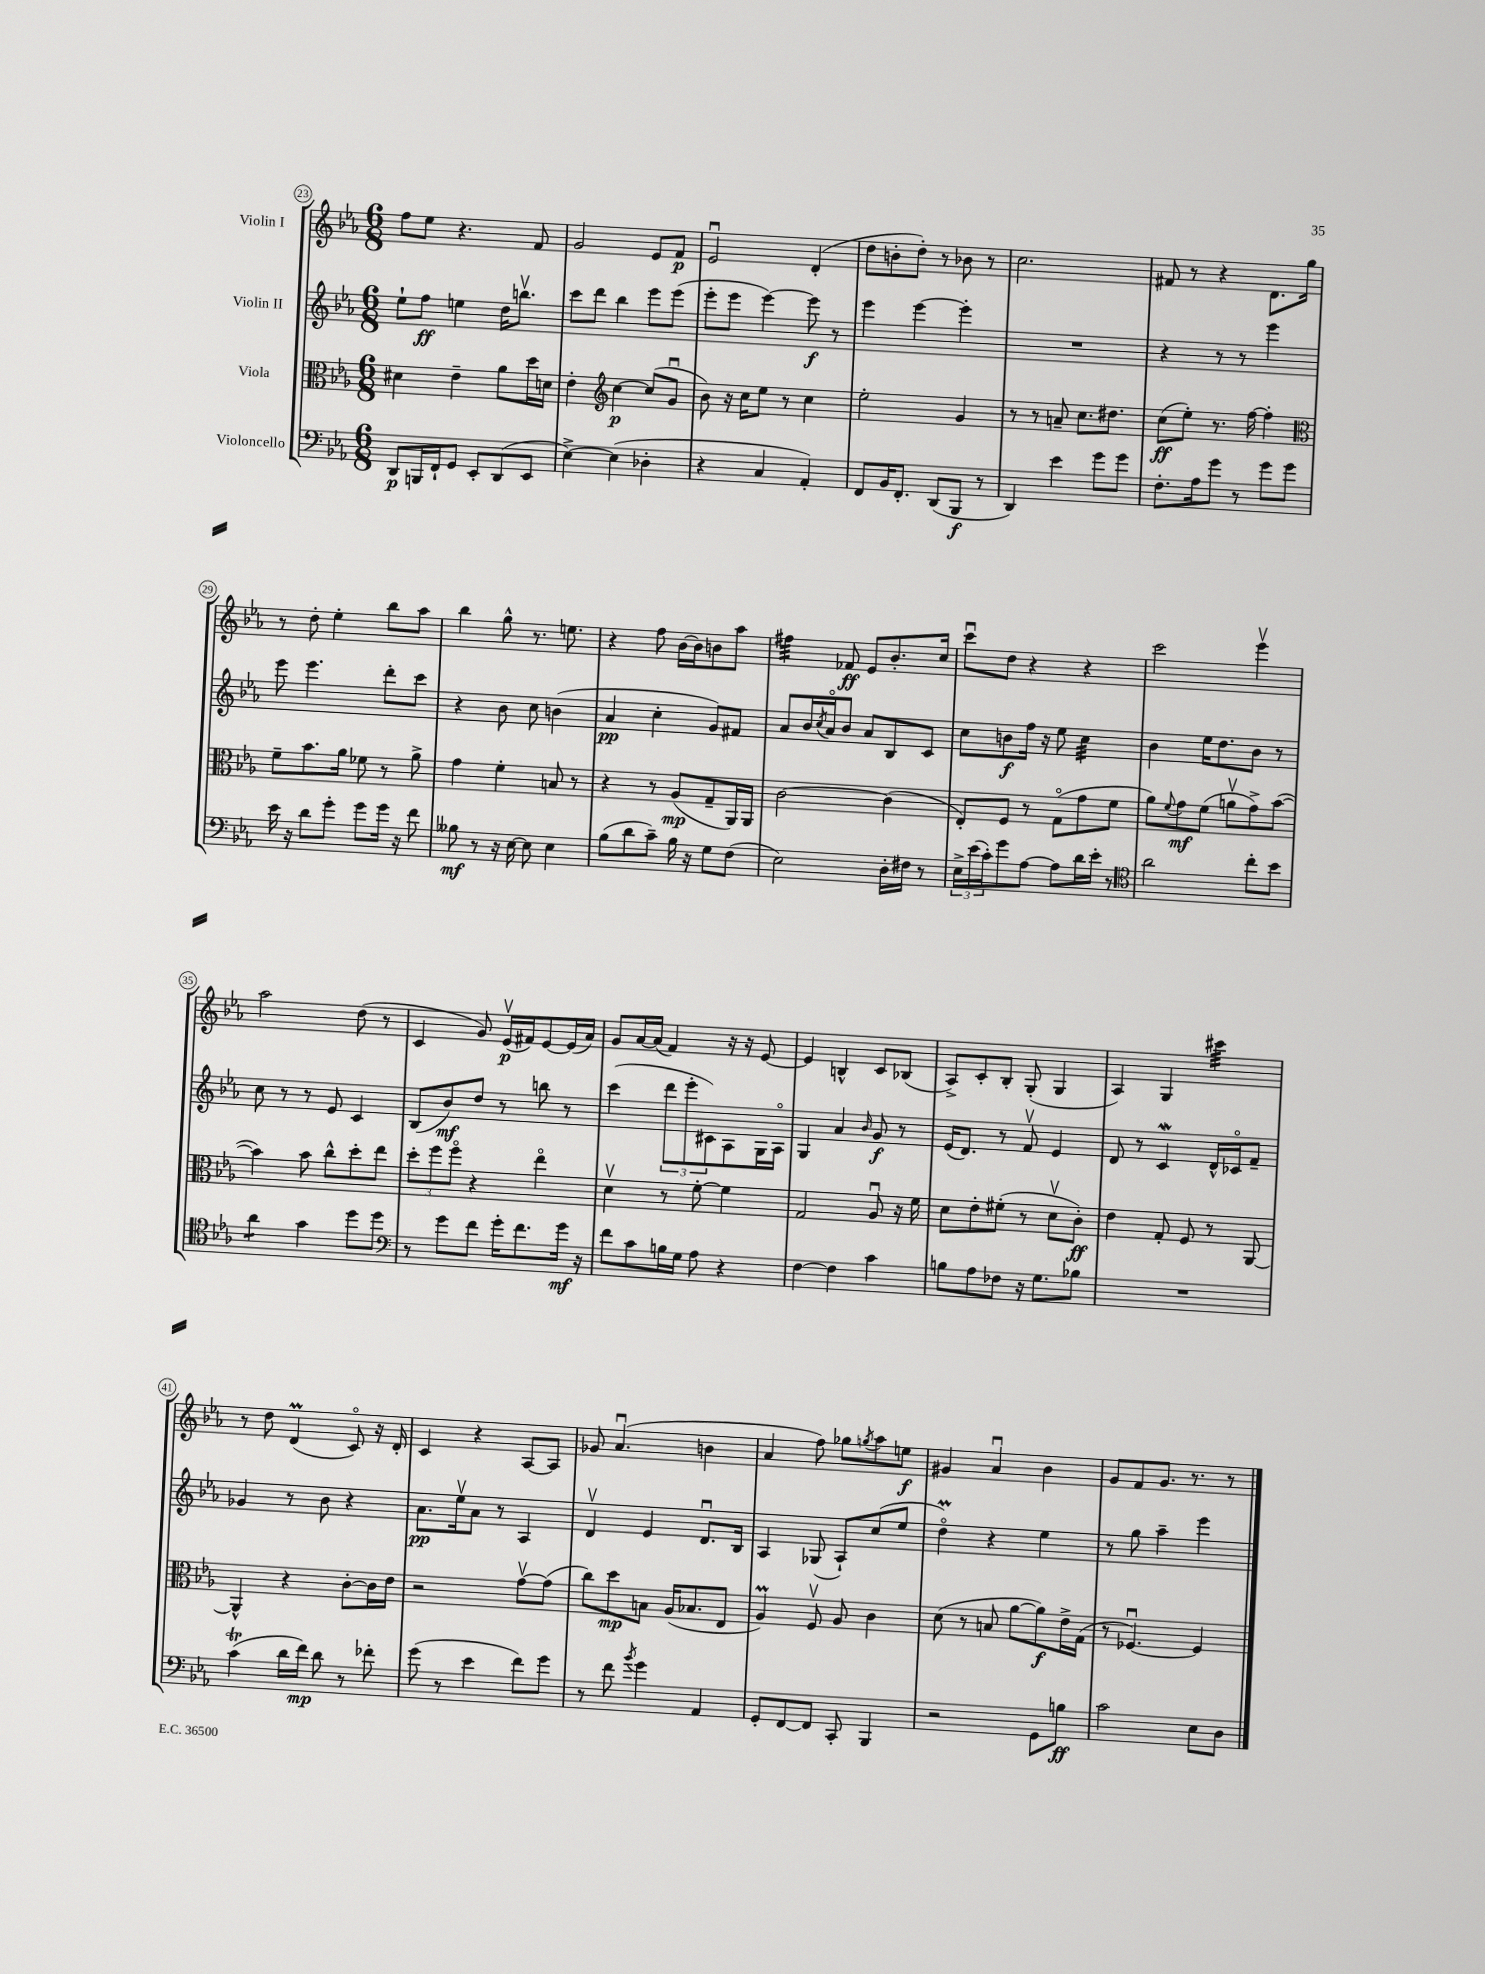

**kern	**kern	**kern	**kern
*staff4	*staff3	*staff2	*staff1
*clefF4	*clefC3	*clefG2	*clefG2
*k[b-e-a-]	*k[b-e-a-]	*k[b-e-a-]	*k[b-e-a-]
*M6/8	*M6/8	*M6/8	*M6/8
8DD	4d#	8ee-`	8ff
16BBB	.	8ff	8ee-
16FF`	.	.	.
8GG	4e-~	4ee	4.r
8EE-'	.	.	.
(8DD	8a-	16dd	.
.	.	8.bbv	.
8EE-	16dd	.	8f
.	16d	.	.
=	=	=	=
[4E-^)	4e-'	8ccc	2g
.	.	8ddd	.
*	*clefG2	*	*
(4E-]	[4cc	4bb-	.
4D-'	(8cc]	8eee-	8e-
.	8gu	(8eee-	8f
=	=	=	=
4r	8b-)	8eee-'	2e-u
.	16r	8eee-	.
.	16cc	.	.
4C	8ee-	[4eee-)	.
.	8r	.	.
4AA-')	4cc	8eee-]	(4d'
.	.	8r	.
=	=	=	=
8FF	2ee-'	4eee-	8dd
16BB-	.	.	8b'
8.FF'	.	.	.
.	.	[4eee-	8dd')
(8DD	.	.	8r
8BBB-	4g	4eee-']	8b-
8r	.	.	8r
=	=	=	=
4DD)	8r	2.r	2.cc
.	8r	.	.
4e-	8a~	.	.
.	8.cc	.	.
8g	.	.	.
.	8.dd#	.	.
8g	.	.	.
=	=	=	=
8.F'	(8cc	4r	8f#
.	8ee-')	.	8r
16A-	.	.	.
8g	8.r	8r	4r
8r	.	8r	.
.	[16ff	.	.
8g	4ff']	4eee-	8.d
8g	.	.	.
.	.	.	16gg
=	=	=	=
*	*clefC3	*	*
16e-	8f~	8eee-	8r
16r	.	.	.
8d	8.b-	4.eee-	8dd'
8g'	.	.	4ee-'
.	16a-	.	.
8g	8f-	.	.
16g	8r	8ddd'	8bb-
16r	.	.	.
8f	8a-^	8ccc	8aa-
=	=	=	=
8B--	4g	4r	4bb-
8r	.	.	.
16r	4f'	8b-	8gg^^
[16E-	.	.	.
8E-]	.	8cc	8.r
4E-	8B	(4b	.
.	.	.	8.ee
.	8r	.	.
=	=	=	=
(8B-	4r	4a-	4r
8d	.	.	.
8c~)	8r	4cc'	8ff
16B-	(8A-	.	[16b-
16r	.	.	16b-]
8G	8G~	8g)	8b
(8F	16AA-)	8f#	8aa-
.	16AA-	.	.
=	=	=	=
2E-)	[2c	8a-	4ff#
.	.	16b-	.
.	.	8qcc	.
.	.	16a-o	.
.	.	8b-	8f-
.	.	8a-	8e-
16D'	(4c]	8B-	8.b-'
16F#	.	.	.
8r	.	8c	.
.	.	.	16cc
=	=	=	=
24E-^	8E-')	8cc	8cccu
(24e-	.	.	.
24c')	.	.	.
8g	8F	8b	8dd
[8A-	8r	16ff	4r
.	.	16r	.
8A-]	(8Go	8ee-	.
16d	8g	4cc	4r
16e-'	.	.	.
8r	8f	.	.
=	=	=	=
*clefC4	*	*	*
2a-	8a-)	4b-	2ccc
.	8qqf	.	.
.	8g	.	.
.	(8f	16ee-	.
.	.	8.dd	.
.	8av	.	.
8cc'	8g^)	8b-	4eee-v
8b-	([8b-	8r	.
=	=	=	=
4a-	4b-])	8cc	2aa-
.	.	8r	.
4g	8b-	8r	.
.	8cc^^	8e-	.
8dd	8dd'	4c	(8dd
8dd	8ee-	.	8r
=	=	=	=
*clefF4	*	*	*
8r	12dd'	(8B-	4c
.	12ff	.	.
8g	.	8b-)	.
.	12ffo	.	.
8f	4r	8dd	8g)
16g'	.	8r	(16e-v
8.f	.	.	16f#)
.	4ee-o	8bb	[8e-
16g	.	8r	(16e-]
16r	.	.	16a-)
=	=	=	=
8f	4dv	(4ccc	8g
8c	.	.	[16a-
.	.	.	(16a-]
16B	8r	12ddd	4f)
16G	.	.	.
.	.	12eee-'	.
8A-	[8f'	.	.
.	.	12c#)	.
4r	4f]	8A-	16r
.	.	.	16r
.	.	16G	[8e-
.	.	16A-o	.
=	=	=	=
[4F	2G	4G	4e-]
4F]	.	4a-	4B^^
.	.	16qqb-	.
4c	8A-u	8g	8c
.	16r	8r	(8B-
.	16f	.	.
=	=	=	=
8B	8d	(16e-	8A-^)
.	.	8.d)	.
8A-	8e-'	.	8c'
8F-	(8f#'	8r	8B-'
16r	8r	8fv	(8G'
8.G	.	.	.
.	8dv	4e-	4G
8B-	8c')	.	.
=	=	=	=
2.r	4e-	8d	4A-)
.	.	8r	.
.	8G'	4c	4G
.	8F	.	.
.	8r	16d^^	4ccc#
.	.	16c-o	.
.	[8AA-	8f~	.
=	=	=	=
(4c	4AA-^^]	4g-	8r
.	.	.	8dd
16d	4r	8r	(4d
16f)	.	.	.
8d	.	8b-	.
8r	[8c'	4r	8co)
8f-'	16c]	.	16r
.	16e-	.	16d'
=	=	=	=
(8g	2r	8.a-	4c
8r	.	.	.
.	.	16ee-v	.
4e-	.	8a-	4r
.	.	8r	.
8f)	[8gv	4A-	[8A-
8g	(8g]	.	8A-]
=	=	=	=
8r	8cc)	4dv	8g-
8f	8dd	.	(4.a-u
8qb-	.	.	.
4g	8B	4e-	.
.	(16A-	.	.
.	8.B-	.	.
4AA-	.	8.du	4b
.	8E-	.	.
.	.	16B-	.
=	=	=	=
8GG'	4A-)	4A-	4a-
[8FF	.	.	.
8FF]	8Fv	(8G-	8ff)
8CC'	8A-	8A-`)	8gg-
.	.	.	8qgg
4BBB-	4c	(8cc	8aa-
.	.	8ee-	8ee
=	=	=	=
2r	(8d	4ddo)	4g#
.	8r	.	.
.	8B	4r	4a-u
.	[8a-	.	.
8GG	8a-])	4ee-	4b-
8B	16e-^	.	.
.	(16G	.	.
=	=	=	=
2c	8r	8r	8g
.	[4.F-u)	8gg	8f
.	.	4aa-~	8.g
.	.	.	8.r
8E-	4F-]	4eee-	.
8D	.	.	8r
==	==	==	==
*-	*-	*-	*-
